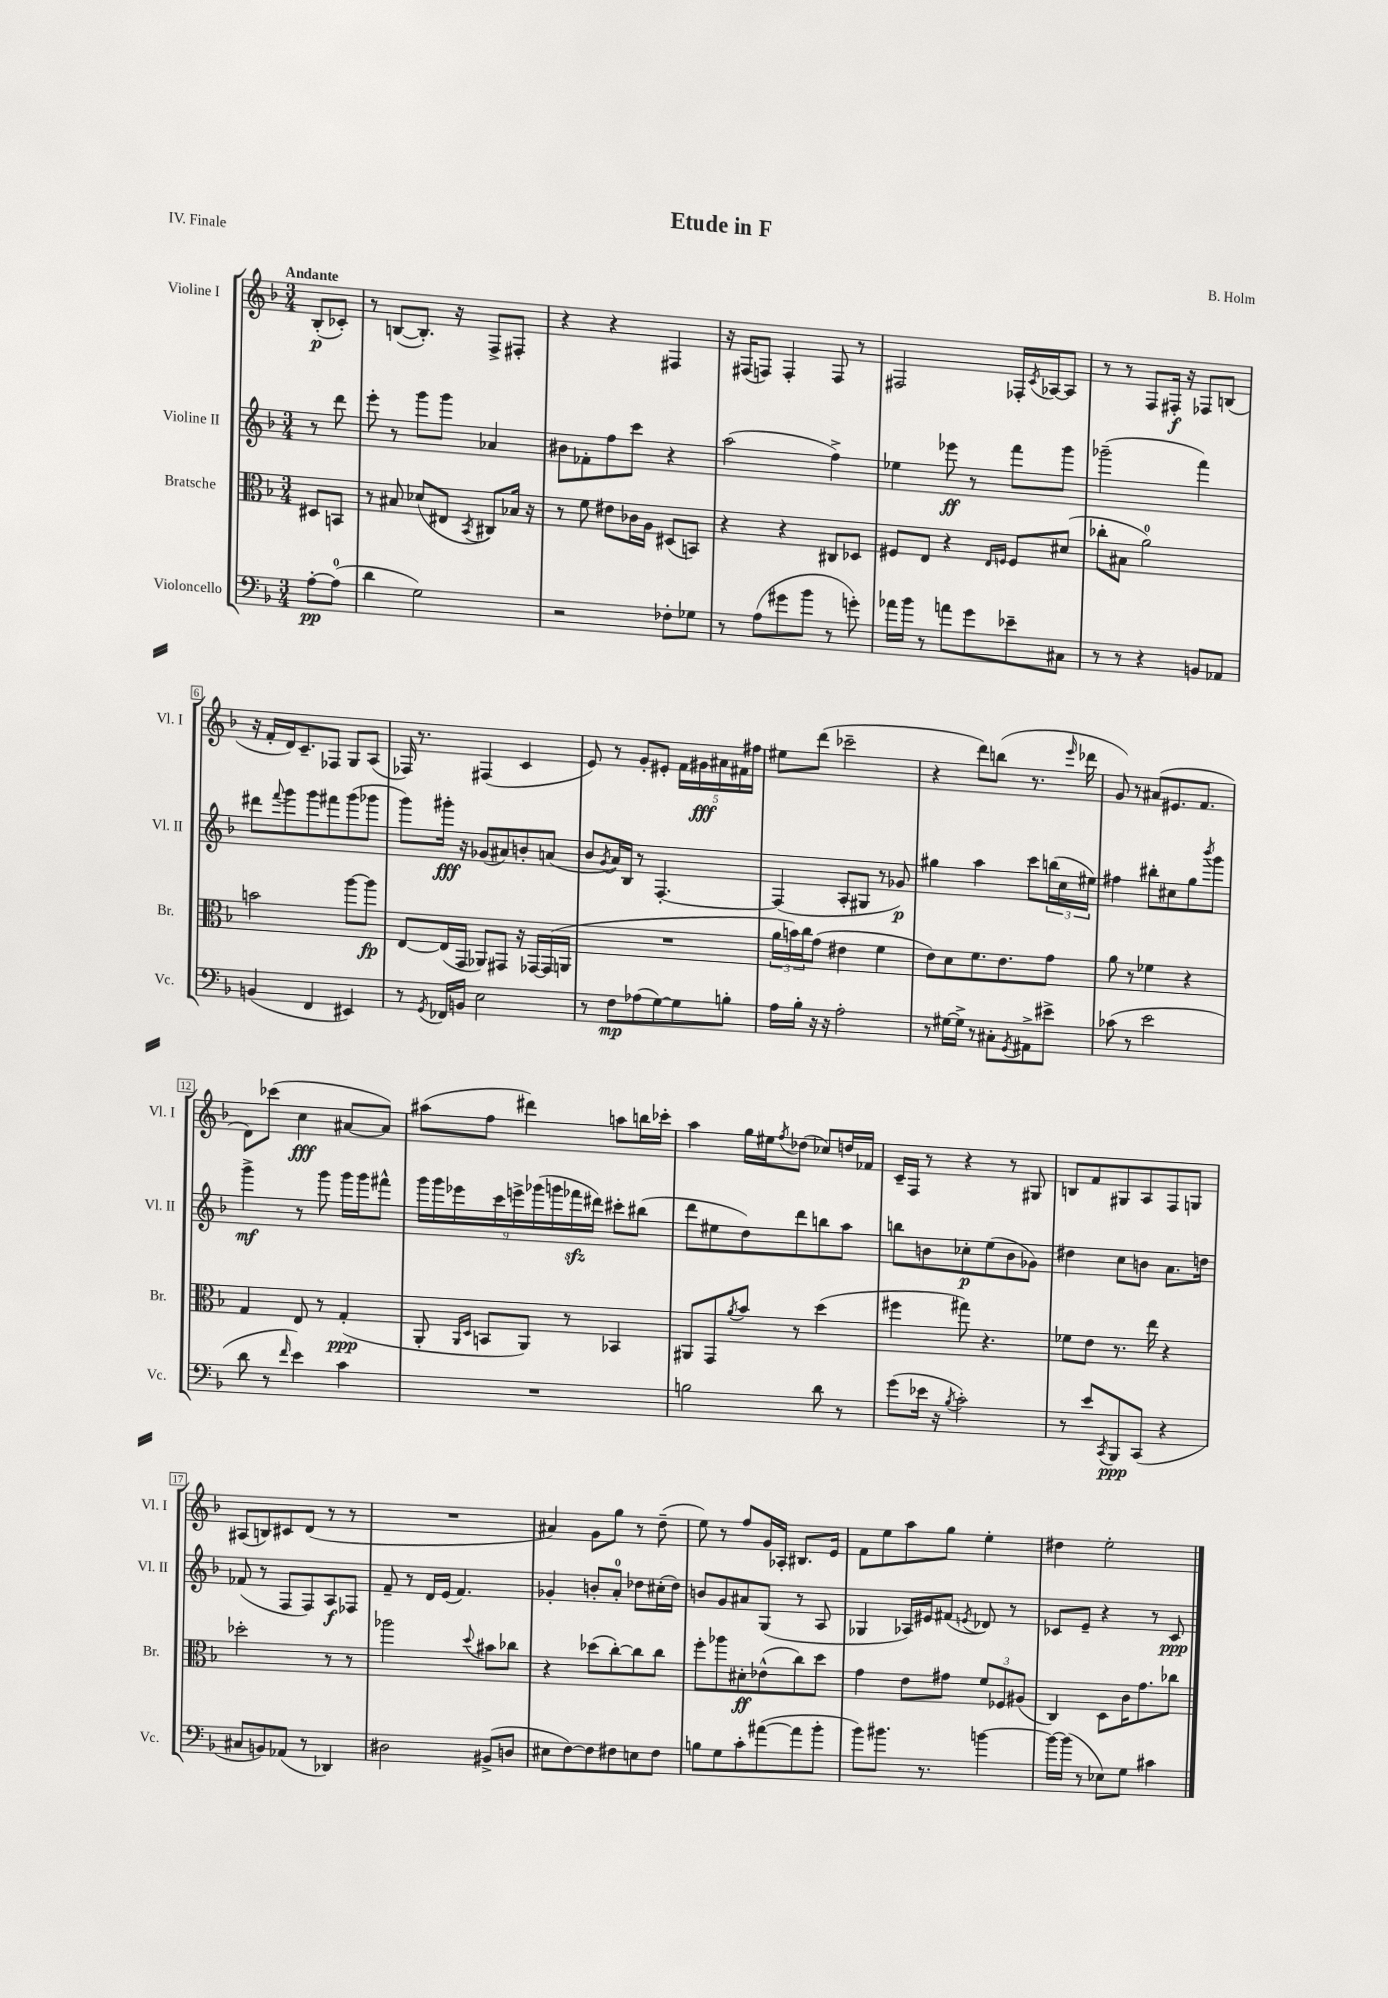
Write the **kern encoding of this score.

**kern	**kern	**kern	**kern
*staff4	*staff3	*staff2	*staff1
*clefF4	*clefC3	*clefG2	*clefG2
*k[b-]	*k[b-]	*k[b-]	*k[b-]
*M3/4	*M3/4	*M3/4	*M3/4
[8A'\L	8D#/L	8r	(8B-'/L
(8A\]J	8BB/J	8ddd\	8c-'/J)
=	=	=	=
4d\	8r	8eee'\	8r
.	8B#/	8r	([8B/L
2G\)	(8d-/L	8ggg\L	8.B'/]J)
.	8E#/J	8ggg\J	.
.	.	.	16r
.	8qBB-/	.	.
.	8C#/L)	4a-/	8F^/L
.	16B-/Jk	.	8F#'/J
.	16r	.	.
=	=	=	=
2r	8r	8b#\L	4r
.	8f\	8f-'\	.
.	8e#\L	8ff\	4r
.	16c-\L	8ccc\J	.
.	16A\JJ	.	.
8F-'\L	(8D#/L	4r	4F#/
8G-\J	8BB/J)	.	.
=	=	=	=
8r	4r	(2aa\	16r
.	.	.	(16F#/LK
(8A\L	.	.	8F/J)
8g#\	4r	.	4F'/
8b-\J	.	.	.
8r	8C#/L	4ff^\)	8F/
8g'\)	8D-/J	.	8r
=	=	=	=
16a-\LL	8F#/L	4ee-\	2F#/
16b-\JJ	.	.	.
8r	8E/J	.	.
8a\L	4r	8eee-\	.
8g\	.	8r	.
.	16qqE/LL	.	.
.	16qqF/JJ	.	.
8e-~\	8F/L	8fff\L	16F-'/LL
.	.	.	8qc/
.	.	.	[16A-/J
8C#\J	(8d#/J	8ggg\J	8A-/]J
=	=	=	=
8r	8cc-'\L	(2ggg-~\	8r
8r	8B#\J	.	8r
4r	2a\)	.	8F/L
.	.	.	16F#'/Jk
.	.	.	16r
8BB/L	.	4fff\)	8F-/L
8AA-/J	.	.	(8B/J
=	=	=	=
(4BB/	2b\	8ddd#\L	16r
.	.	.	16f'/LL
.	.	8qqfff/	.
.	.	8ggg\	16d/J)
.	.	.	8.c~/
4FF/	.	8ggg\	.
.	.	8fff#\	8F-/J
4EE#/)	[8aa\L	(8ggg\	8G/L
.	8aa\]J	8ggg-\J	(8A/J
=	=	=	=
8r	[8E/L	8ggg\L)	16F-/)
.	.	.	8.r
8qGG/	.	.	.
16FF-/LL	(16E/]L	16ggg#'\Jk	.
16BB/JJ	16GG/JJ	16r	.
2E\	8AA-/L)	(8g-/L	(4F#/
.	8GG#/J	8a#/)	.
.	16r	8b'/	4c/
.	[16GG-/LL	.	.
.	(16GG-/]	(8a/J	.
.	16AA/JJ	.	.
=	=	=	=
8r	2.r	8b-/L	8e/)
.	.	8qg/	.
8F\L	.	16a/L)	8r
.	.	16B-/JJ	.
(8A-\	.	8r	8g'/L
[8G\)	.	[4.F'/	8e#'/J
8G\]	.	.	20f\LL
.	.	.	20g#\
.	.	.	20a#\
8B'\J	.	.	.
.	.	.	20f#\
.	.	.	20ff#\JJ
=	=	=	=
16A\LL	24a\LL	(4F/]	8ee#\L
.	24b\)	.	.
16B-'\JJ	.	.	.
.	24cc\J	.	.
16r	(8g\J	.	(8ddd\J
16r	.	.	.
2A'\	4e#\	8A'/L	2ccc-~\
.	.	8G#/J	.
.	4f\	8r	.
.	.	8g-/)	.
=	=	=	=
8r	8e\L)	4gg#\	4r
[16G#\LL	8d\	.	.
16G#^\]JJ	.	.	.
8r	8.f\	4aa\	8ddd\L)
8C#'\L	.	.	(8bb\J
.	8.e\	.	.
8qGG/	.	.	.
8AA#^\	.	8ccc\L	8.r
8e#^\J	8g\J	(24bb\L	.
.	.	24cc\	.
.	.	.	16qqeee/
.	.	.	16ddd-\
.	.	24ee#\JJ)	.
=	=	=	=
(8c-\	8a\	4ff#\	8g/)
8r	8r	.	8r
2e\	4f-\	8bb#'\L	(8a#/L
.	.	8cc#\	8.e#/
.	4r	8gg\	.
.	.	.	8.f/J
.	.	8qbbb-/	.
.	.	8ggg\J	.
=	=	=	=
8d\	4G/	4ggg^\	8d\L)
8r	.	.	(8ccc-\J
16qqf/	.	.	.
4e\)	8E/	8r	4cc\
.	8r	8ggg\	.
4c\	(4G'/	16ggg\LL	[8a#/L
.	.	16ggg\J	.
.	.	8fff#^^\J	8a#/]J)
=	=	=	=
2.r	8AA'/	18ggg\LL	(8aa#\L
.	.	18ggg\	.
.	.	18eee-\	.
.	16qqAA/LL	.	.
.	16qqD/JJ	.	.
.	8BB/L	.	8ff\J
.	.	18ccc\	.
.	.	18eee^\	.
.	8AA/J)	.	4ddd#\)
.	.	(18ggg-\	.
.	.	18ggg\	.
.	8r	.	.
.	.	18fff-\	.
.	.	18ddd#\JJ)	.
.	4BB-/	8ccc#'\L	8aa\L
.	.	(8bb#\J	16bb\L
.	.	.	16ccc-'\JJ
=	=	=	=
2B\	8AA#/L	8ddd\L	4aa\
.	8GG/	8ee#\	.
.	8qa/	.	.
.	8b-/J	8dd\)	16gg\LL
.	.	.	16ee#\J
.	.	.	8qff/
.	8r	8ddd\	(8dd-\J
8d\	(4dd\	8bb\	8cc-/L)
8r	.	8aa\J	16dd/L
.	.	.	16f-/JJ
=	=	=	=
(8g\L	4ff#\	8bb\L	16c~/LL
.	.	.	16F/JJ
16e-\Jk	.	8b\	8r
16r	.	.	.
8qB-/	.	.	.
2c'\)	8gg#\)	8cc-'\	4r
.	4.r	(8ee\	.
.	.	8b\	8r
.	.	8g-\J)	8G#/
=	=	=	=
8r	8f-\L	4dd#\	8B/L
8e/L	8e\J	.	8f/
8qCC/	.	.	.
8BBB-/	8.r	8cc\L	8G#/
(8CC/J	.	8b\J	8A/
.	16ee\	.	.
4r	4r	8.a\L	8F/
.	.	.	8G/J
.	.	16dd\Jk	.
=	=	=	=
8C#/L	2dd-'\	(8f-/	(8A#/L
8BB/)	.	8r	8B/)
(8AA-/J	.	8F/L	8c#/
8r	.	8F/)	(8d/J
4DD-/)	8r	8A/	8r
.	8r	8F-/J	8r
=	=	=	=
2D#\	2aa-\	8f~/	2.r
.	.	8r	.
.	.	16d/LL	.
.	.	(16e/JJ	.
.	.	4.f/)	.
.	8qqdd/	.	.
(8BB#^/L	8b#\L	.	.
8D/J	8cc-\J	.	.
=	=	=	=
8E#\L	4r	4g-'/	4a#/)
[8F\)	.	.	.
8F\]	(8dd-\L	8b'/L	8g\L
8F#\	[8cc'\)	8a'/J	8gg\J
8E\	8cc\]	8dd-\L	8r
8F#\J	8cc\J	(16cc#'\L	(8dd~\
.	.	16dd-\JJ)	.
=	=	=	=
8B\L	8ff'\L	8b/L	8ee\)
8G\	8aa-\	8g/	8r
8c'\	8d#'\	8a#/	8ff/L
([8a#\	(8e-^^\	(8G/J	16g/L
.	.	.	16A-'/JJ
8a#\]	8cc\)	8r	8.B#/L
8b-'\J	8dd\J	8A/	.
.	.	.	16e/Jk
=	=	=	=
8b-\L)	4g\	4G-/	8f\L
8.b#\J	.	.	8ee\
.	8e\L	16A-/LL)	8aa\
8.r	.	16e#/J	.
.	8g#\J	(8f#/J	8gg\J
.	.	8qe/	.
[4b\	12f/L	8d-/)	4ee'\
.	12F-/	.	.
.	.	8r	.
.	(12A#/J	.	.
=	=	=	=
16b\_LL	4C/)	8c-/L	4dd#\
(16b\]JJ	.	.	.
8r	.	8e~/J	.
8E-\L)	8D\L	4r	2ee'\
8G\J	16c\K	.	.
.	8.g\	.	.
4c#\	.	8r	.
.	8cc-\J	8c-/	.
==	==	==	==
*-	*-	*-	*-
